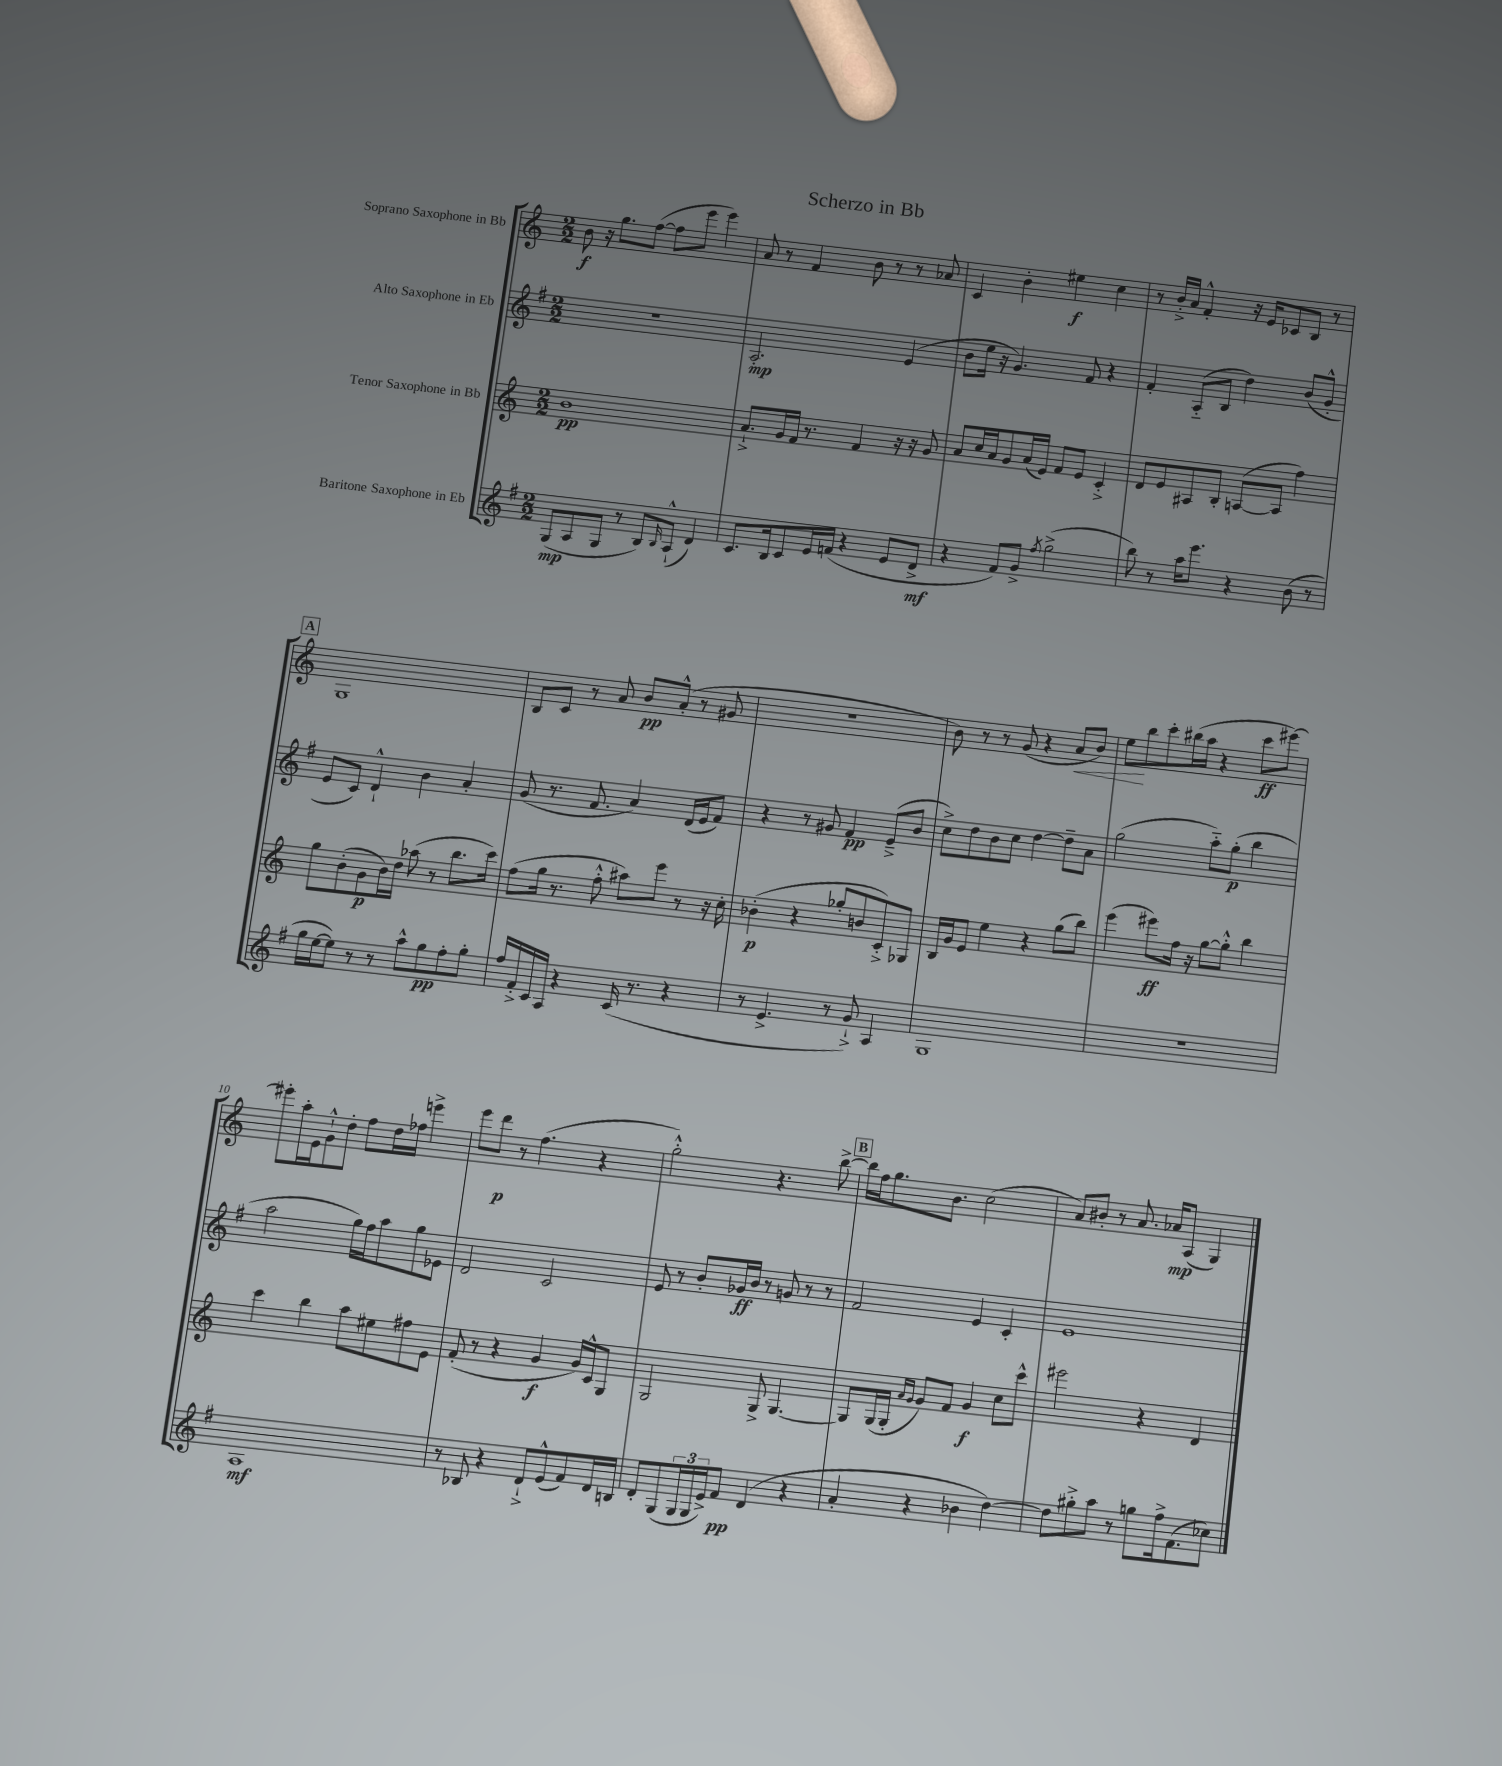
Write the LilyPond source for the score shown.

\header { title = "Scherzo in Bb" }
<<
\new StaffGroup <<
\new Staff = "s0" \with { instrumentName = "Soprano Saxophone in Bb" } {
    \clef treble \key c \major \numericTimeSignature \time 2/2
    b'8\f r16 g''8. f''8~( f''8 e'''8 e'''4) |
    a'8 r8 f'4 b'8 r8 r8 aes'8 |
    c'4 b'4-. eis''4\f c''4 |
    r8 b'16-.-> a'16 f'4-.-^ r16 e'16 ces'8 b8 r8 |
    \mark \markup { \box "A" } g1 |
    b8 c'8 r8 a'8 b'8\pp a'8-.-^( r8 gis'8 |
    R1 |
    b'8) r8 r8 g'8( r4 a'8\< b'8) |
    e''8\! b''8 c'''8-. bis''16( a''16 r4 c'''8\ff eis'''8~) |
    eis'''8-. a''16-. e'16 g'8-!-^ d''8-. f''8 d''16 fes''16 e'''4-> |
    e'''8 d'''8\p r8 f''4.( r4 |
    g''2-.-^) r4. b''8~-> |
    \mark \markup { \box "B" } b''16 f''16 g''8. b'8. c''2( |
    a'8) bis'8-. r8 a'8. aes'16\mp a8( g4) \bar "|." |
}
\new Staff = "s1" \with { instrumentName = "Alto Saxophone in Eb" } {
    \clef treble \key g \major \numericTimeSignature \time 2/2
    r1 |
    a2.-.\mp e'4( |
    b'8 e''16 r16 g'4.) fis'8 r4 |
    fis'4-. a8-_( b8 d''4) b'8( g'8-.-^ |
    \mark \markup { \box "A" } e'8 c'8) d'4-!-^ b'4 a'4-. |
    g'8( r8. fis'8. a'4) d'16( e'16 fis'8) |
    r4 r8 gis'8 fis'4\pp e'8--->( b'8 |
    c''8->) d''8 b'8 c''8 d''4~ d''8-- a'8 |
    g''2( a''8-_) g''8-.\p( b''4 |
    a''2 g''16) fis''16 a''8 g''8 ees'8 |
    d'2 c'2 |
    e'8 r8 b'8-. ges'16\ff b'16 r8 g'8 r8 r8 |
    \mark \markup { \box "B" } fis'2 e'4 c'4-. |
    e'1 \bar "|." |
}
\new Staff = "s2" \with { instrumentName = "Tenor Saxophone in Bb" } {
    \clef treble \key c \major \numericTimeSignature \time 2/2
    b'1\pp |
    a'8.-!-> g'16 f'16 r8. f'4 r16 r16 g'8 |
    a'8 c''16 a'16 g'8 a'16( e'16) f'8 e'8 c'4-.-> |
    d'8 e'8 ais8 b8-. a8~( a8 f''4) |
    \mark \markup { \box "A" } g''8 b'8-.( g'8\p b'16) d''16 aes''8( r8 b''8. c'''16) |
    f''8( g''16 r8. f''8-.-^ ais''8) e'''8 r8 r16 c''16-. |
    bes'4-.\p( r4 ges''8-. b'8 c'8-.->) ges8 |
    b16 g'16 e'8 e''4 r4 g''8( b''8) |
    e'''4( eis'''8\ff) f''16 r16 g''8~ g''8-.-^ b''4 |
    c'''4 b''4 a''8 eis''8 fis''8 e'8 |
    f'8-.( r8 r4 g'4\f g'16) c'16-^ g8 |
    g2 g8-> g4.~ |
    \mark \markup { \box "B" } g8 g16( g16-. \grace { a'16 g'16 } g'8) f'8 g'4\f c''8 c'''8-^ |
    eis'''2 r4 d'4 \bar "|." |
}
\new Staff = "s3" \with { instrumentName = "Baritone Saxophone in Eb" } {
    \clef treble \key g \major \numericTimeSignature \time 2/2
    g8\mp( a8 g8 r8 b8) \grace { b16 } a8-!-^( d'4) |
    c'8. b16 c'8 e'16 f'16( r4 e'8 d'8->\mf |
    r4 fis'8) g'8-> \acciaccatura { fis''8 } g''2->( |
    b''8) r8 a''16 e'''8. r4 b'8( r8 |
    \mark \markup { \box "A" } g''16 e''16~ e''8) r8 r8 a''8-^ g''8\pp fis''8-. g''8-. |
    fis''16 fis'16-.-> c'16 a16 r4 c'16( r8. r4 |
    r8 e'4.-> r8 g'8-!->) a4 |
    g1 |
    R1 |
    a1\mf |
    r8 bes8 r4 d'8-!-> e'8-^( fis'8) d'16 b16 |
    d'8-. g8( \tuplet 3/2 { g16 g16 e'16->) } fis'8\pp d'4( r4 |
    \mark \markup { \box "B" } a'4-. r4 bes'4 d''4~) |
    d''8 gis''8-.-> a''8 r8 g''8 fis''16-> fis'8.( ces''8) \bar "|." |
}
>>
>>
